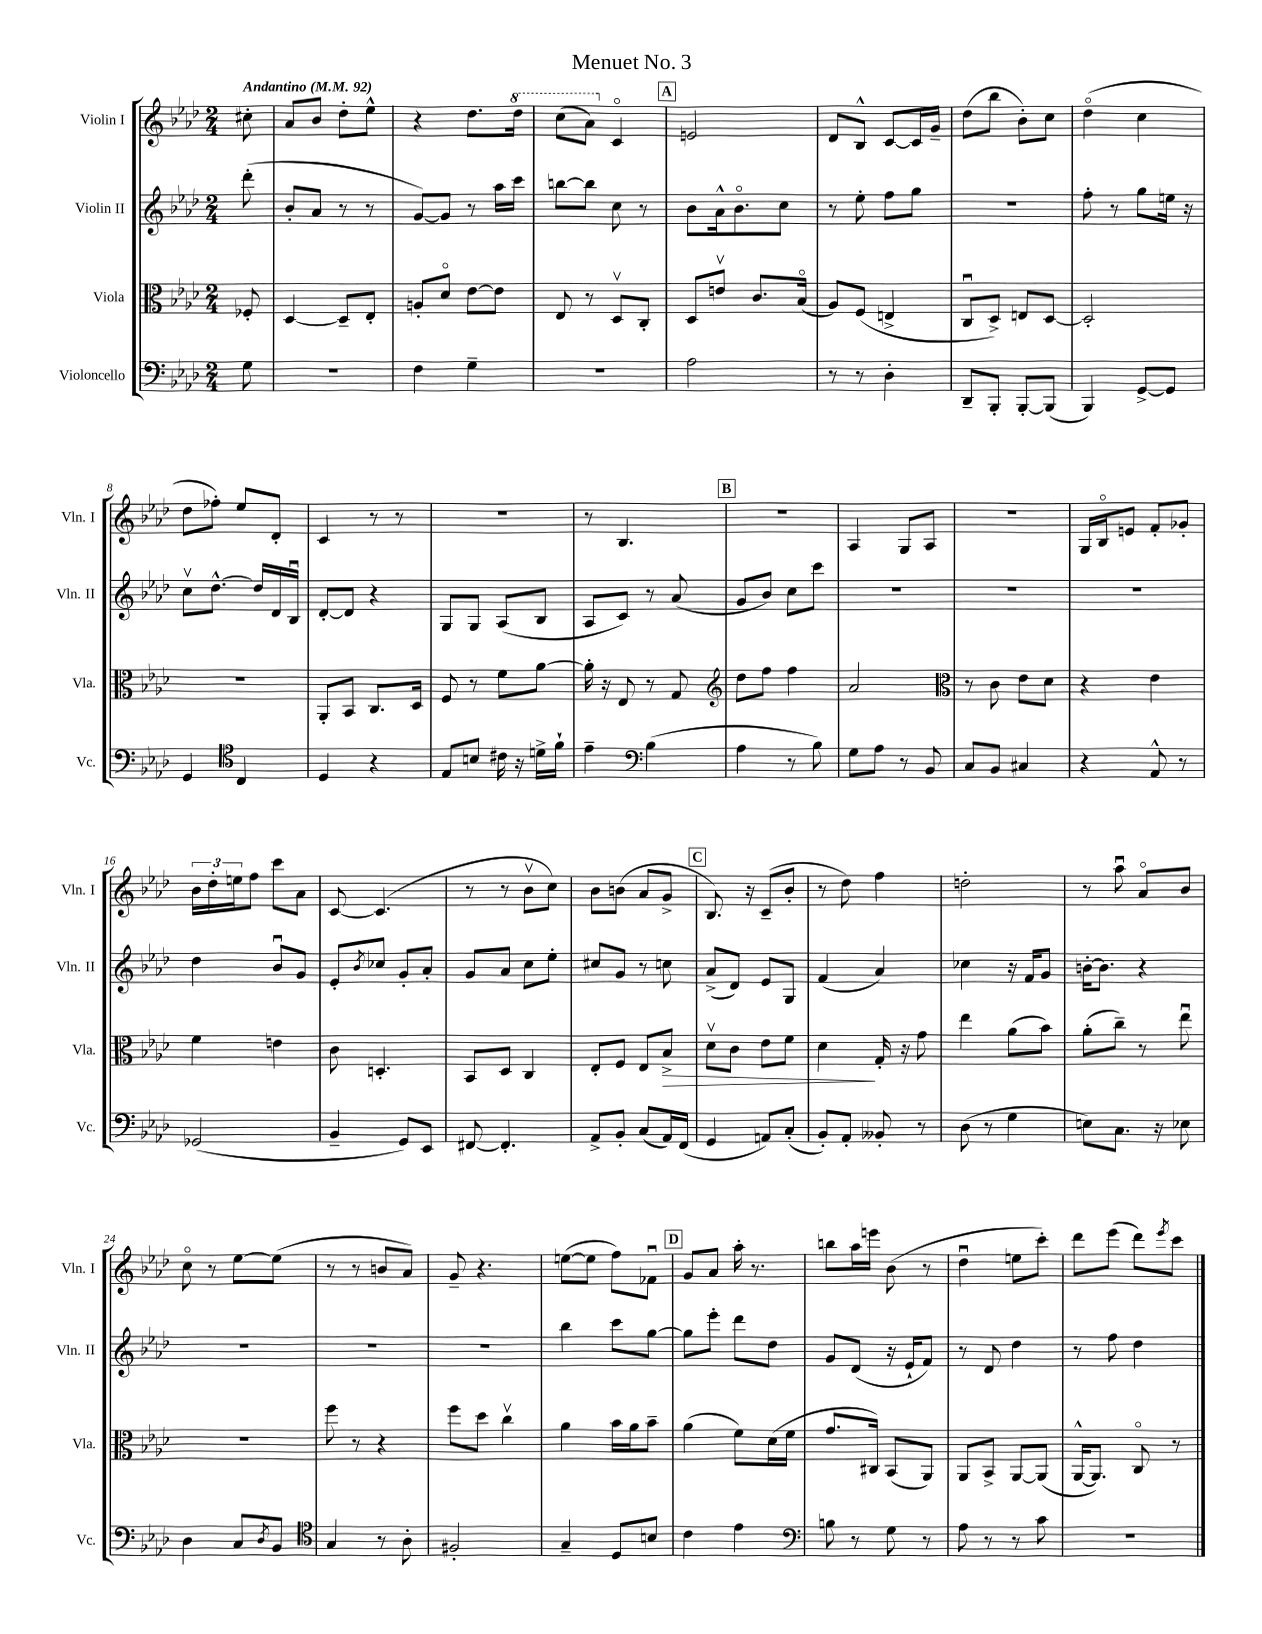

**kern	**kern	**kern	**kern
*staff4	*staff3	*staff2	*staff1
*clefF4	*clefC3	*clefG2	*clefG2
*k[b-e-a-d-]	*k[b-e-a-d-]	*k[b-e-a-d-]	*k[b-e-a-d-]
*M2/4	*M2/4	*M2/4	*M2/4
*MM92	*MM92	*MM92	*MM92
8G\	8F-'/	(8ddd-'\	8cc#'\
=	=	=	=
2r	[4D-/	8b-'/L	8a-/L
.	.	8a-/J	8b-/J
.	8D-~/]L	8r	8dd-'\L
.	8E-'/J	8r	8ee-^^\J
=	=	=	=
4F\	8A'/L	[8g/L)	4r
.	8d-o/J	8g/]J	.
4G~\	[8e-\L	8r	8.dd-\L
.	8e-\]J	16aa-\LL	.
.	.	16ccc\JJ	16ddd-\Jk
=	=	=	=
2r	8E-/	[8bb\L	(8ccc\L
.	8r	8bb\]J	8aa-\J)
.	8D-v/L	8cc\	4co/
.	8C'/J	8r	.
=	=	=	=
2A-\	8D-/L	8b-\L	2e/
.	8ev/J	16a-^^\k	.
.	.	8.b-o\	.
.	8.c/L	.	.
.	.	8cc\J	.
.	(16B-o/Jk	.	.
=	=	=	=
8r	8A-/L)	8r	8d-/L
8r	(8F/J	8ee-'\	8B-^^/J
4D-'\	4E^/	8ff\L	[8c/L
.	.	8gg\J	16c/]L
.	.	.	16g~/JJ
=	=	=	=
8DD-~/L	8Cu/L	2r	(8dd-\L
8BBB-'/J	8D-^/J)	.	8bb-\J
[8BBB-'/L	8E/L	.	8b-'\L)
(8BBB-/]J	[8D-/J	.	8cc\J
=	=	=	=
4BBB-/)	2D-'/]	8ff'\	(4dd-o\
.	.	8r	.
[8GG^/L	.	8gg\L	4cc\
8GG/]J	.	16ee\Jk	.
.	.	16r	.
=	=	=	=
4GG/	2r	8ccv\L	8dd-\L
.	.	[8.dd-^^\J	8ff-'\J)
*clefC4	*	*	*
4C/	.	.	8ee-/L
.	.	16dd-/]LL	.
.	.	16d-/	8d-'/J
.	.	16B-u/JJ	.
=	=	=	=
4D-/	8AA-'/L	[8d-'/L	4c/
.	8BB-/J	8d-/]J	.
4r	8.C/L	4r	8r
.	.	.	8r
.	16D-/Jk	.	.
=	=	=	=
8E-/L	8F/	8G/L	2r
8B/J	8r	8G/J	.
16c#\	8f\L	(8A-/L	.
16r	.	.	.
16d^\LL	[8a-\J	8B-/J	.
16f`\JJ	.	.	.
=	=	=	=
4e-~\	16a-'\]	8A-/L	8r
.	16r	.	.
.	8E-/	8c/J)	4.B-/
*clefF4	*	*	*
(4B-\	8r	8r	.
.	8G/	(8a-/	.
=	=	=	=
*	*clefG2	*	*
4A-\	8dd-\L	8g/L	2r
.	8ff\J	8b-/J)	.
8r	4ff\	8cc\L	.
8B-\)	.	8ccc\J	.
=	=	=	=
8G\L	2a-/	2r	4A-/
8A-\J	.	.	.
8r	.	.	8G/L
8BB-/	.	.	8A-/J
=	=	=	=
*	*clefC3	*	*
8C/L	8r	2r	2r
8BB-/J	8c\	.	.
4C#/	8e-\L	.	.
.	8d-\J	.	.
=	=	=	=
4r	4r	2r	16G/LL
.	.	.	16B-o/J
.	.	.	8e/J
8AA-^^/	4e-\	.	8f'/L
8r	.	.	8g-'/J
=	=	=	=
(2GG-/	4f\	4dd-\	24b-\LL
.	.	.	24dd-'\
.	.	.	24ee\J
.	.	.	8ff\J
.	4e\	8b-u/L	8ccc\L
.	.	8g/J	8a-\J
=	=	=	=
4BB-~/	8c\	8e-'/L	[8c/
.	.	8qb-/	.
.	4.D'/	8cc-/J	(4.c/]
8GG/L)	.	8g'/L	.
8EE-/J	.	8a-'/J	.
=	=	=	=
[8FF#/	8BB-/L	8g/L	8r
4.FF#'/]	8D-/J	8a-/J	8r
.	4C/	8cc\L	8b-v\L
.	.	8ee-'\J	8cc\J)
=	=	=	=
8AA-^/L	8E-'/L	8cc#/L	8b-\L
8BB-'/J	8F/J	8g/J	(8b\J
(8C/L	8E-/L	8r	8a-/L
16AA-/L)	8B-^/J	8cc\	8g^/J
(16FF/JJ	.	.	.
=	=	=	=
4GG/	8d-v\L	(8a-^/L	8.B-/)
.	8c\J	8d-/J)	.
.	.	.	16r
8AA/L)	8e-\L	8e-/L	(8c~/L
(8C'/J	8f\J	8G/J	8b-'/J
=	=	=	=
8BB-'/L)	4d-\	(4f/	8r
8AA-'/J	.	.	8dd-\)
8BB--'/	16G'/	4a-/)	4ff\
.	16r	.	.
8r	8g\	.	.
=	=	=	=
(8D-\	4ee-\	4cc-\	2dd'\
8r	.	.	.
4G\	(8a-\L	16r	.
.	.	16f/LK	.
.	8b-\J)	8g/J	.
=	=	=	=
8E\L)	(8a-'\L	[16b'\LK	8r
.	.	8.b\]J	.
8.C\J	8cc~\J)	.	8aa-u\
.	8r	4r	8a-o/L
16r	.	.	.
8E-\	8ee-u\	.	8b-/J
=	=	=	=
4D-\	2r	2r	8cco\
.	.	.	8r
8C/L	.	.	[8ee-\L
8qD-/	.	.	.
8BB-/J	.	.	(8ee-\]J
=	=	=	=
*clefC4	*	*	*
4G/	8ff\	2r	8r
.	8r	.	8r
8r	4r	.	8b/L
8A-'\	.	.	8a-/J)
=	=	=	=
2F#'/	8ff\L	2r	8g~/
.	8dd-\J	.	4.r
.	4ccv\	.	.
=	=	=	=
4G~/	4a-\	4bb-\	([8ee\L
.	.	.	8ee\]J
8D-/L	16b-\LL	8ccc\L	8ff\L)
.	16a-\J	.	.
8B/J	8b-~\J	[8gg\J	8f-u\J
=	=	=	=
4c\	(4a-\	8gg\]L	8g/L
.	.	8eee-'\J	8a-/J
4e-\	8f\L)	8ddd-\L	16aa-'\
.	.	.	8.r
.	(16d-\L	8dd-\J	.
.	16f\JJ	.	.
=	=	=	=
*clefF4	*	*	*
8B\	8.g/L	8g/L	8bb\L
8r	.	(8d-/J	16aa-\L
.	16C#/Jk)	.	16eee\JJ
8G\	(8BB-/L	16r	(8b-\
.	.	16e-`/LK	.
8r	8AA-/J)	8f/J)	8r
=	=	=	=
8A-\	8AA-/L	8r	4dd-u\
8r	8BB-^/J	8d-/	.
8r	[8AA-/L	4dd-\	8ee\L
8c\	(8AA-/]J	.	8ccc'\J)
=	=	=	=
2r	[16AA-^^/LK	8r	8ddd-\L
.	8.AA-/]J)	.	.
.	.	8ff\	(8eee-\J
.	8Co/	4dd-\	8ddd-\L)
.	.	.	8qeee-/
.	8r	.	8ccc\J
==	==	==	==
*-	*-	*-	*-
